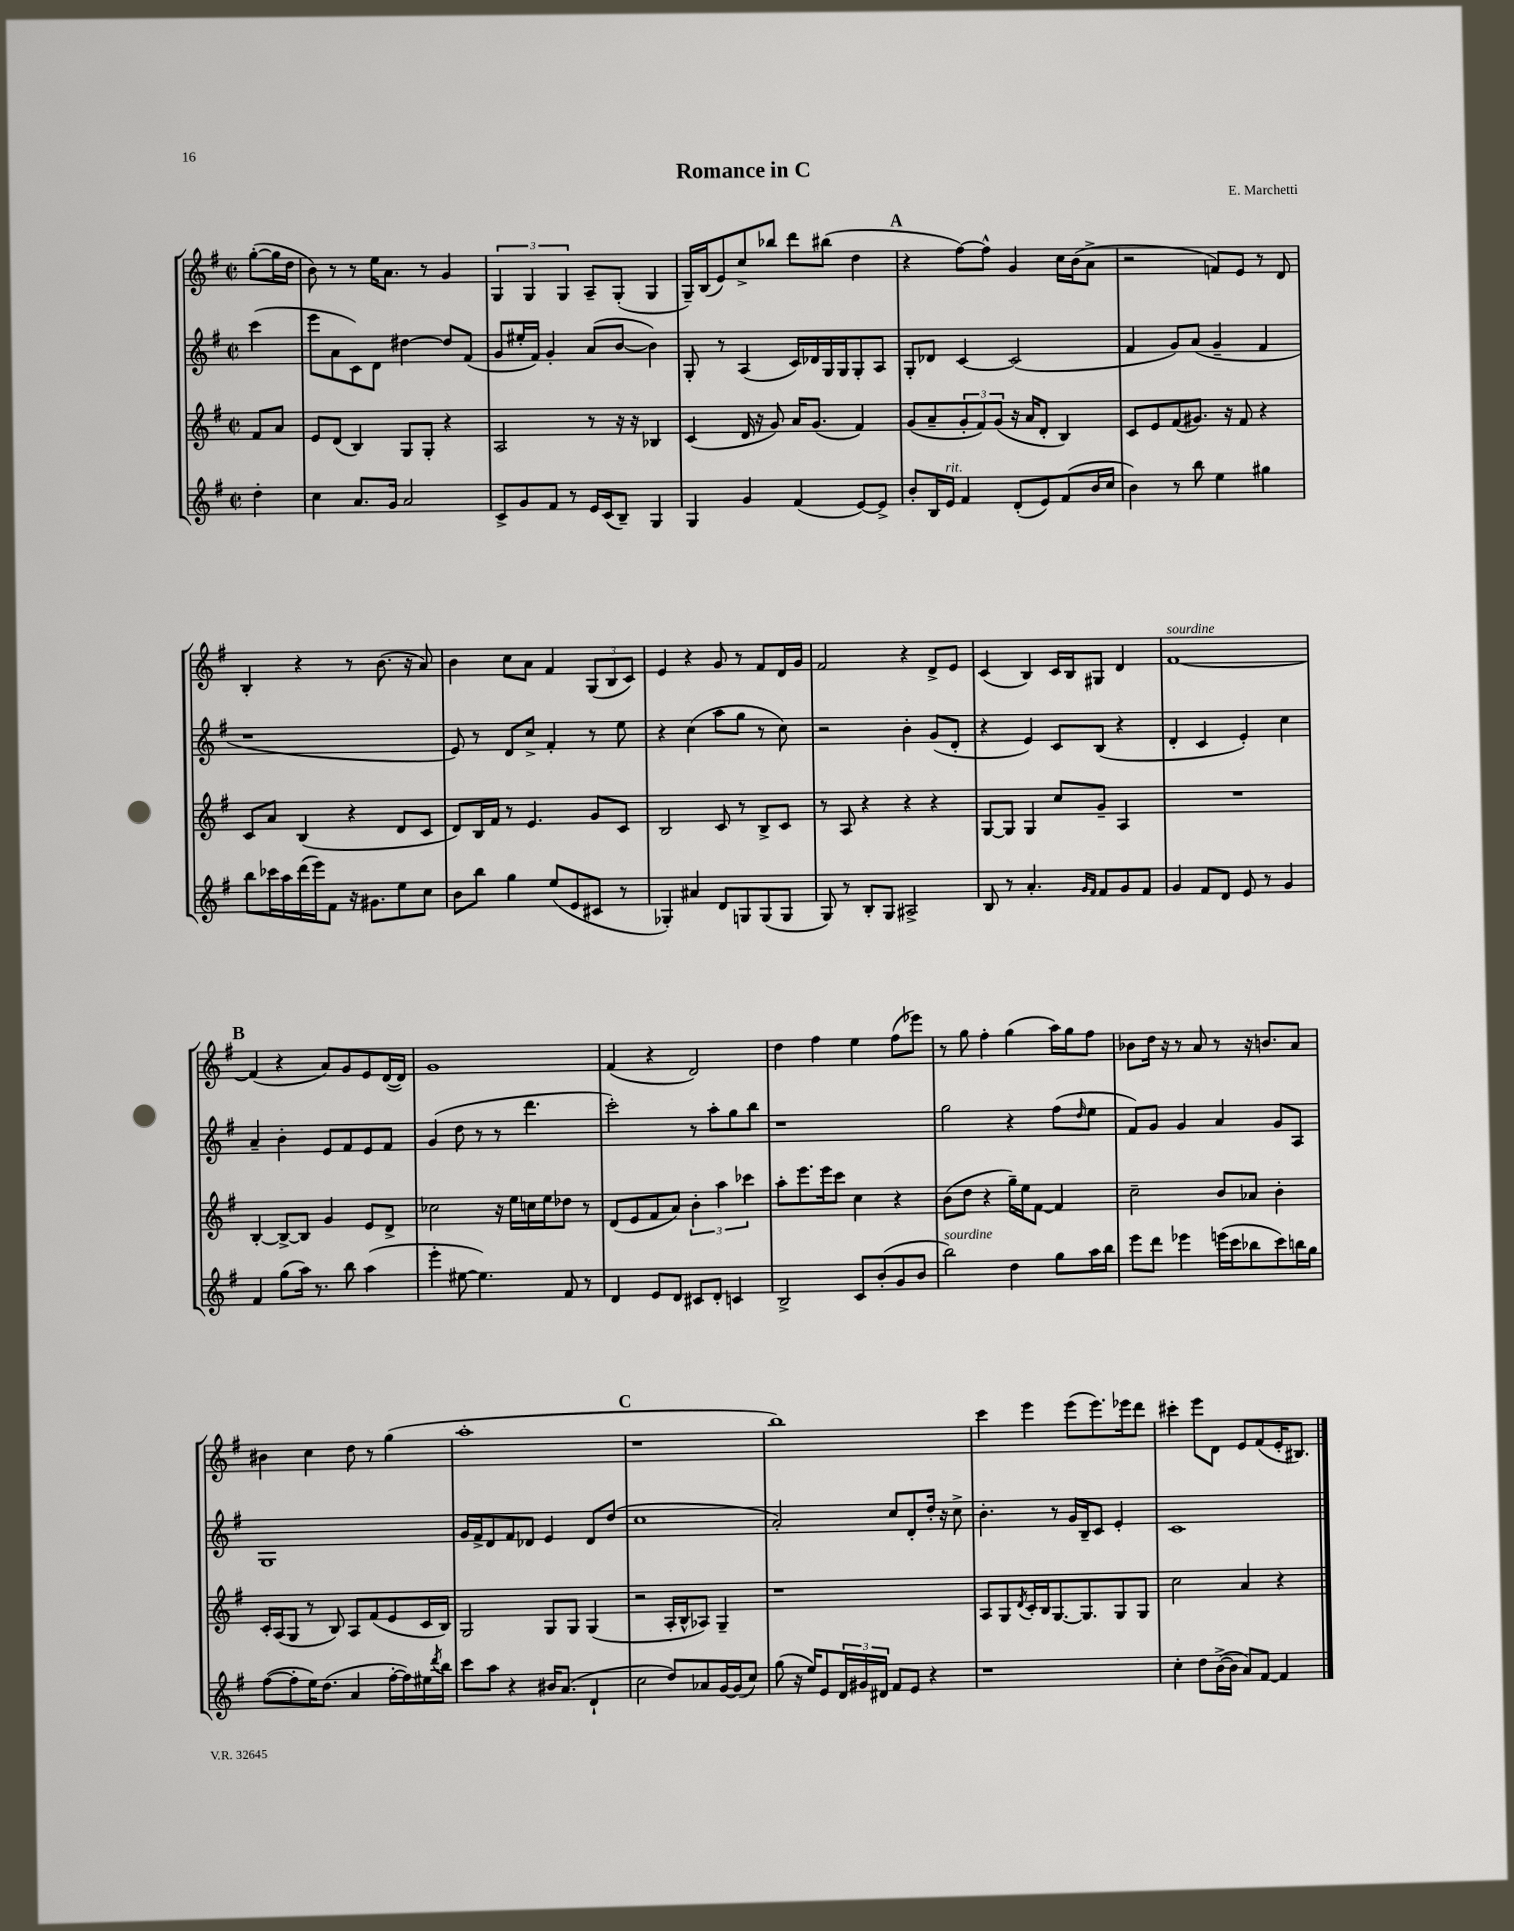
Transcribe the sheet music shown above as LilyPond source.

\header { title = "Romance in C" composer = "E. Marchetti" }
<<
\new StaffGroup <<
\new Staff = "s0" {
    \clef treble \key g \major \defaultTimeSignature \time 2/2 \partial 4
    g''8~-.( g''16 d''16 |
    b'8) r8 r8 e''16 a'8. r8 g'4 |
    \tuplet 3/2 { g4 g4 g4 } a8-- g8-.( g4 |
    g16--) b16( e'8) c''8-> bes''8 d'''8 bis''8( d''4 |
    \mark \markup { \bold "A" } r4 fis''8~) fis''8-^ g'4 c''16 b'16( a'8-> |
    r2 f'8) e'8 r8 d'8 |
    b4-. r4 r8 b'8.( r16 a'8) |
    b'4 c''8 a'8 fis'4 \tuplet 3/2 { g8( b8 c'8) } |
    e'4 r4 g'8 r8 fis'8 d'16 g'16 |
    fis'2 r4 d'8-> e'8 |
    c'4( b4) c'16 b16 gis8 d'4 |
    fis'1~^\markup { \italic "sourdine" } |
    \mark \markup { \bold "B" } fis'4( r4 a'8) g'8 e'8 d'16~( d'16) |
    g'1 |
    fis'4( r4 d'2) |
    d''4 fis''4 e''4 fis''8( ees'''8) |
    r8 g''8 fis''4-. g''4( a''16) g''16 fis''8 |
    bes'8 d''16 r16 r8 a'8 r8 r16 b'8. a'8 |
    bis'4 c''4 d''8 r8 g''4( |
    a''1-. |
    \mark \markup { \bold "C" } r1 |
    b''1) |
    c'''4 e'''4 e'''8( e'''8.) ees'''16 d'''8 |
    cis'''4-. e'''8 d'8 e'8 fis'8( e'16-. bis8.) \bar "|." |
}
\new Staff = "s1" {
    \clef treble \key g \major \defaultTimeSignature \time 2/2 \partial 4
    c'''4( |
    e'''8 a'8 c'8) d'8 dis''4~ dis''8 fis'8( |
    g'8 eis''16-. fis'16) g'4-. a'8( b'8~ b'4) |
    g8-. r8 a4( c'16) des'16 g16 g16 g8-. a8 |
    \mark \markup { \bold "A" } g8-. des'8 c'4~ c'2( |
    fis'4 g'8) a'8( g'4-- fis'4 |
    r1 |
    e'8) r8 d'8 c''8-> fis'4-. r8 e''8 |
    r4 c''4( a''8 g''8 r8 c''8) |
    r2 b'4-. g'8( d'8-. |
    r4 e'4) c'8 b8( r4 |
    d'4-. c'4 e'4-.) c''4 |
    \mark \markup { \bold "B" } a'4-- b'4-. e'8 fis'8 e'8 fis'8 |
    g'4( d''8 r8 r8 d'''4. |
    c'''2-.) r8 a''8-. g''8 b''8 |
    r1 |
    g''2 r4 fis''8( \grace { d''16 } e''8 |
    fis'8) g'8 g'4 a'4 g'8 a8 |
    g1 |
    g'16 fis'16-> d'8 fis'8 des'8 e'4 des'8 d''8( |
    \mark \markup { \bold "C" } c''1 |
    a'2-.) c''8 d'8-. d''16-. r16 c''8-> |
    b'4.-. r8 g'16 b16-- c'8 e'4-. |
    c'1 \bar "|." |
}
\new Staff = "s2" {
    \clef treble \key g \major \defaultTimeSignature \time 2/2 \partial 4
    fis'8 a'8 |
    e'8 d'8( b4) g8 g8-. r4 |
    a2 r8 r16 r16 bes4 |
    c'4( d'16 r16 g'8) a'16 g'8.( fis'4) |
    \mark \markup { \bold "A" } g'8( a'8-- \tuplet 3/2 { g'8-. fis'8) g'8( } r16 a'16 d'8-. b4) |
    c'8 e'8 fis'8( gis'8.) r16 fis'8 r4 |
    c'8 a'8 b4( r4 d'8 c'8 |
    d'8) b16 fis'16 r8 e'4. g'8 c'8 |
    b2 c'8 r8 b8-> c'8 |
    r8 a8 r4 r4 r4 |
    g8~ g8 g4 c''8 g'8-- a4 |
    R1 |
    \mark \markup { \bold "B" } b4~-. b8~-> b8 g'4 e'8 d'8-> |
    ces''2 r16 e''16 c''16 e''16 des''8 r8 |
    d'8( e'8 fis'8 a'8) \tuplet 3/2 { b'4-. a''4 ces'''4 } |
    a''8-. e'''8. e'''16 c'''8 c''4 r4 |
    b'8( d''8 r4 g''16--) e''16 fis'8~ fis'4 |
    c''2-- b'8 aes'8 b'4-. |
    c'16-. a16( g8 r8 b8) a8 fis'8( e'8 c'16 b16) |
    g2 g8 g8 g4( |
    \mark \markup { \bold "C" } r2 a16-. b16-^ aes8) g4-- |
    r1 |
    a8 g8 \acciaccatura { d'8 } c'16-. b16 g8.~ g8. g8 g8 |
    c''2 a'4 r4 \bar "|." |
}
\new Staff = "s3" {
    \clef treble \key g \major \defaultTimeSignature \time 2/2 \partial 4
    d''4-. |
    c''4 a'8. g'16 a'2 |
    c'8-> g'8 fis'8 r8 e'16 c'16( b8--) g4 |
    g4 g'4 fis'4( e'8~) e'8-> |
    \mark \markup { \bold "A" } b'8-. b16 e'16^\markup { \italic "rit." } fis'4 d'8-.( e'8) fis'8( b'16 c''16 |
    b'4) r8 b''8 e''4 gis''4 |
    b''8 ces'''16 a''16 d'''16( e'''16) fis'8 r16 gis'8. e''8 c''8 |
    b'8 b''8 g''4 e''8( e'8 cis'8 r8 |
    ges4-.) ais'4 d'8 g8 g8( g8 |
    g8) r8 b8-. g8 ais2-> |
    b8 r8 a'4.-. \grace { g'16 fis'16 } fis'8 g'8 fis'8 |
    g'4 fis'8 d'8 e'8 r8 g'4 |
    \mark \markup { \bold "B" } fis'4 g''8( a''16) r8. b''8 a''4( |
    e'''4-. eis''8~ eis''4.) fis'8 r8 |
    d'4 e'8 d'8 cis'8 d'8-. c'4 |
    b2-> c'8 b'8-.( g'8 b'8 |
    b''2^\markup { \italic "sourdine" }) d''4 g''8 a''16 b''16 |
    e'''8 d'''8 ees'''4 e'''16( c'''16 bes''8 c'''8) b''16 g''16 |
    fis''8~( fis''8-. e''16) d''8.( a'4 fis''16~-. fis''16) eis''16 \acciaccatura { d'''8 } b''16 |
    c'''8 a''8 r4 bis'16 a'8.( d'4-! |
    \mark \markup { \bold "C" } c''2 d''8) aes'8 g'16~ g'16( c''8) |
    g''8( r16 e''16) e'8 \tuplet 3/2 { d'16 gis'16 dis'16 } fis'8 e'8 r4 |
    r1 |
    c''4-. d''8 b'16~->( b'16 a'8) fis'8~ fis'4 \bar "|." |
}
>>
>>
\layout { \context { \Score \remove "Bar_number_engraver" } }
